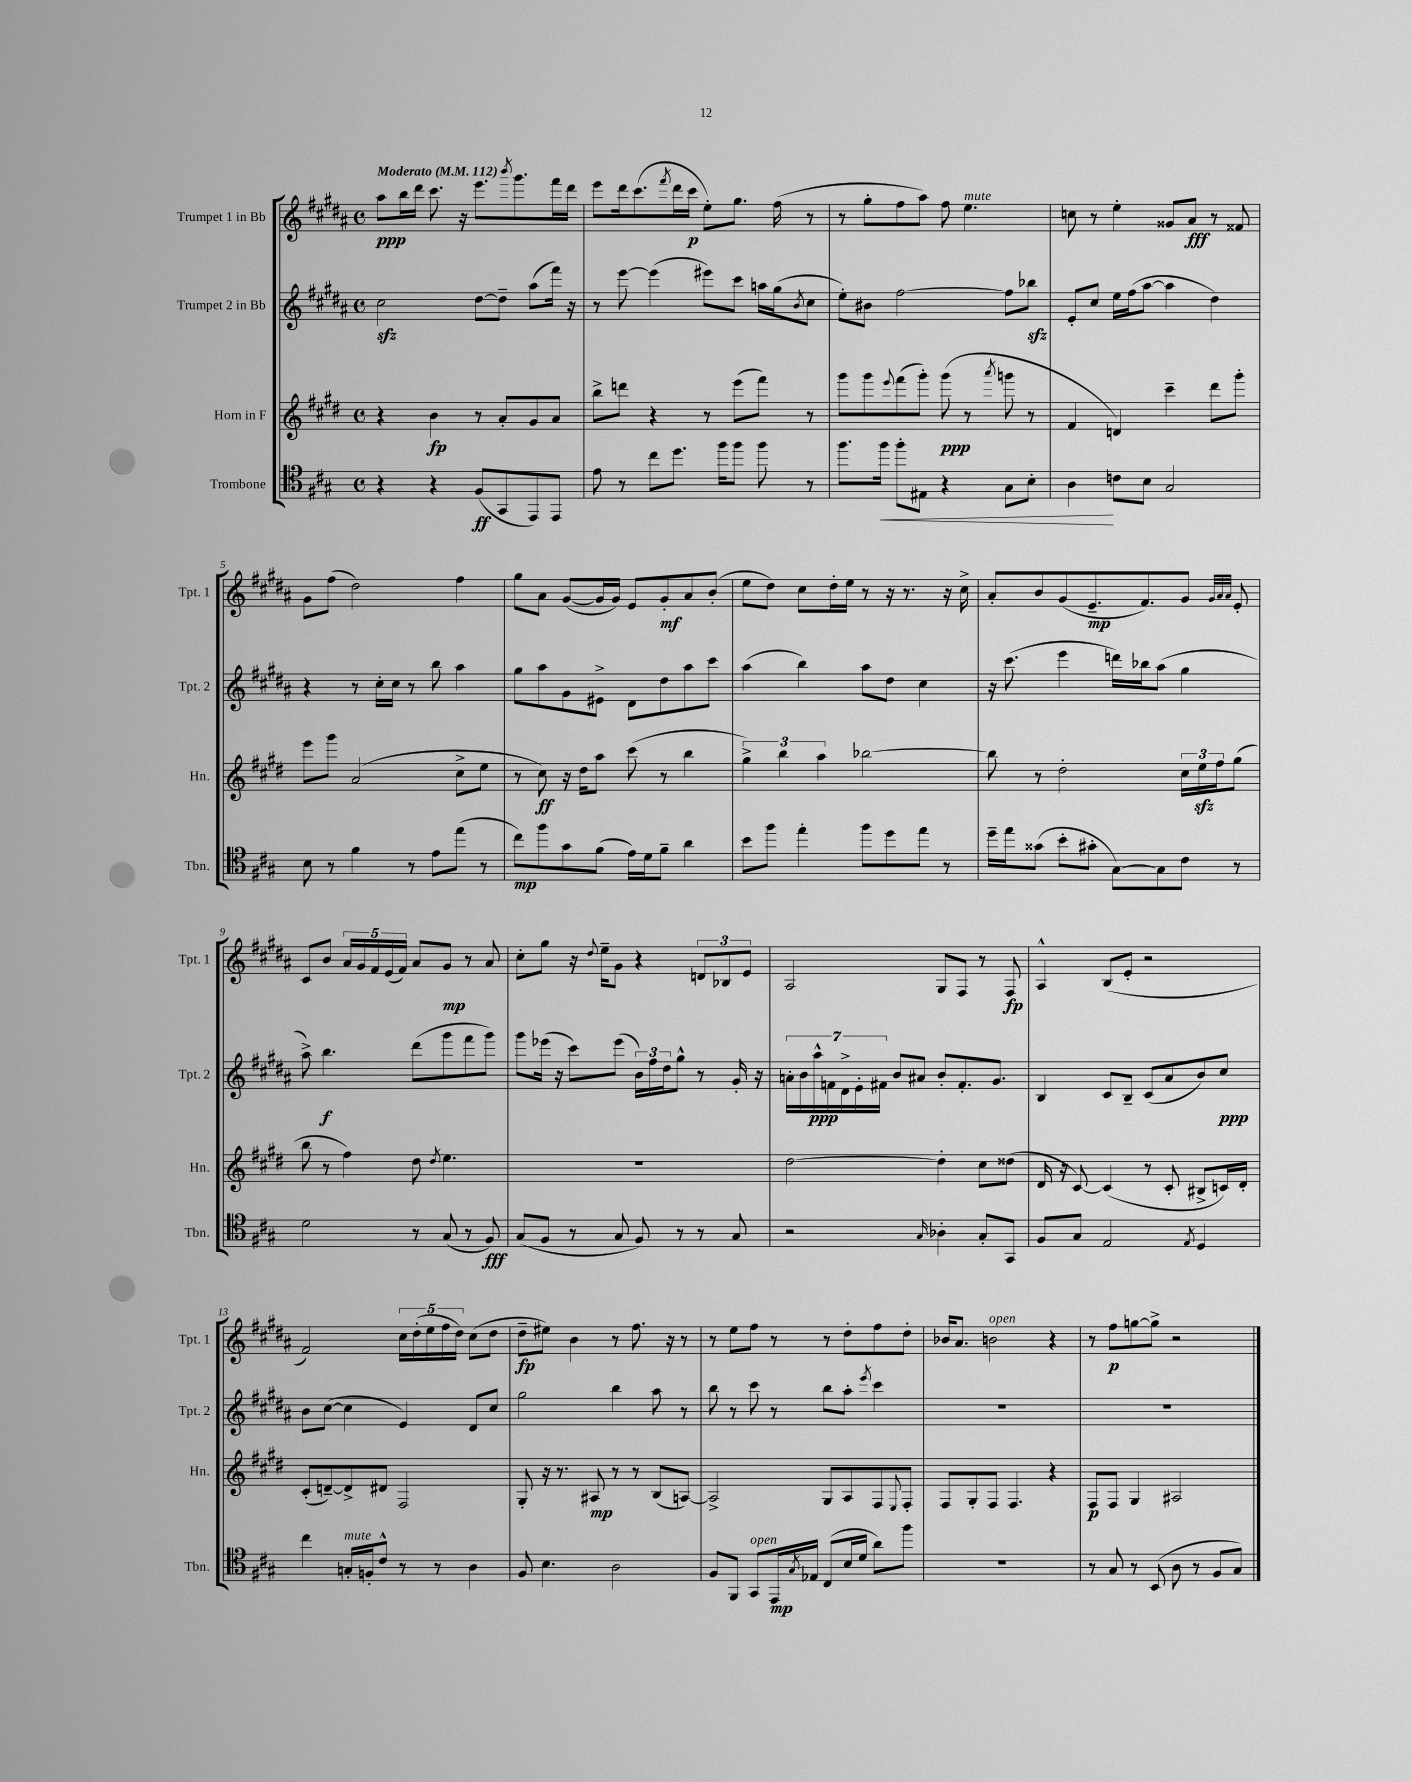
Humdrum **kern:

**kern	**kern	**kern	**kern
*staff4	*staff3	*staff2	*staff1
*clefC4	*clefG2	*clefG2	*clefG2
*k[f#c#g#]	*k[f#c#g#d#]	*k[f#c#g#d#a#]	*k[f#c#g#d#a#]
*M4/4	*M4/4	*M4/4	*M4/4
*met(c)	*met(c)	*met(c)	*met(c)
*MM112	*MM112	*MM112	*MM112
4r	4r	2cc#	8aa#
.	.	.	16bb
.	.	.	16ddd#
4r	4b	.	8.ccc#
.	.	.	16r
(8F#	8r	[8dd#	8.eee
8GG#	8a'	8dd#~]	.
.	.	.	8qbbb
.	.	.	8.ggg#
8EE)	8g#	(8aa#	.
8EE	8a	16fff#)	16fff#
.	.	16r	16ddd#
=	=	=	=
8e	8bb^	8r	8eee
8r	8ddd	[8eee	16ddd#
.	.	.	(8.ccc#
8cc#	4r	(4eee]	.
.	.	.	8qfff#
8.dd	.	.	16ddd#
.	.	.	16ccc#
.	8r	8eee#)	8ee')
16ff#	.	.	.
8ff#	(8eee	8ccc#	8.gg#
8ff#	8fff#)	16aa	.
.	.	(16gg#	(16ff#
.	.	8qb	.
8r	8r	8cc#	8r
=	=	=	=
8.ff#	8ggg#	8ee')	8r
.	8ggg#	8b#	8gg#'
16ff#	.	.	.
.	8qqeee	.	.
8ff#'	(8fff#	[2ff#	8ff#
8E#	8ggg#')	.	8aa#)
4r	(8ggg#	.	8ff#
.	8r	.	4.ee
.	8qaaa	.	.
8G#	8ggg	8ff#]	.
8B'	8r	8bb-	.
=	=	=	=
4A	4f#	8e'	8cc
.	.	8cc#	8r
8c	4d)	16ee	4ee'
.	.	(16ff#	.
8B	.	[8aa#	.
2G#	4ccc#~	4aa#]	8g##
.	.	.	8a#
.	8ddd#	4dd#)	8r
.	8ggg#'	.	8f##
=	=	=	=
8B	8eee	4r	8g#
8r	8ggg#	.	(8ff#
4f#	(2a	8r	2dd#)
.	.	16cc#'	.
.	.	16cc#	.
8r	.	8r	.
8e	.	8bb	.
(8ee	8cc#^	4aa#	4ff#
8r	8ee	.	.
=	=	=	=
8cc#)	8r	8gg#	8gg#
8ff#	8cc#)	8aa#	8a#
8g#	16r	8g#	([8g#
.	16dd#	.	.
(8f#	8aa	8e#^	16g#]
.	.	.	16g#)
16e)	(8ccc#	8d#	8e
16d	.	.	.
8f#~	8r	8dd#	8g#'
4a	4bb	8aa#	8a#
.	.	8ccc#	(8b'
=	=	=	=
8b	6gg#^)	(4aa#	8ee
8ff#	.	.	8dd#)
.	6bb	.	.
4ee'	.	4bb)	8cc#
.	6aa	.	.
.	.	.	16dd#'
.	.	.	16ee
8ff#	[2bb-	8aa#	8r
8dd	.	8dd#	16r
.	.	.	8.r
8ee	.	4cc#	.
8r	.	.	16r
.	.	.	16cc#^
=	=	=	=
16dd~	8bb-]	16r	8a#'
16ee	.	(8.ccc#	.
(8g##	8r	.	8b
8b'	2dd#'	4eee	(8g#
8g#'	.	.	8.e~
[8G#)	.	16ddd)	.
.	.	16bb-	8.f#)
8G#]	.	(8aa#	.
8c#	24cc#	4gg#	8g#
.	24ee	.	.
.	24ff#	.	.
.	.	.	32qqg#
.	.	.	32qqa#
.	.	.	32qqa#
8r	(8gg#	.	8e'
=	=	=	=
2d	8bb	8aa#^)	8c#
.	8r	4.bb	8b
.	4ff#)	.	20a#
.	.	.	20g#
.	.	.	20f#
.	.	.	(20e
.	.	.	20f#)
8r	8dd#	(8ddd#	8a#
.	8qdd#	.	.
(8G#	4.ee	8ggg#	8g#
8r	.	8fff#	8r
8F#)	.	8ggg#)	8a#
=	=	=	=
(8G#	1r	8ggg#	8cc#'
8F#	.	(16eee-	8gg#
.	.	16r	.
8r	.	8ccc#)	16r
.	.	.	8qqdd#
.	.	.	16ee~
8G#	.	(8eee-	8g#
8F#)	.	24b)	4r
.	.	24ff#	.
.	.	24dd#	.
8r	.	8gg#^^	.
8r	.	8r	12d
.	.	.	12B-
8G#	.	16g#'	.
.	.	.	12e
.	.	16r	.
=	=	=	=
2r	[2dd#	28a'	2A#
.	.	28b	.
.	.	28aa#^^	.
.	.	28f	.
.	.	28d#^	.
.	.	28e'	.
.	.	28f#	.
.	.	8b	.
.	.	8a#	.
16qqG#	.	.	.
4A-'	4dd#']	8b'	8G#
.	.	8.f#'	8F#
8G#'	8cc#	.	8r
.	.	8.g#	.
8GG#	(8dd##	.	8F#
=	=	=	=
8F#	16d#	4B	4A#^^
.	16r	.	.
8G#	[8c#)	.	.
2E	(4c#]	8c#	(8B
.	.	8B~	8e'
.	8r	(8c#	2r
.	8c#'	8a#	.
8qE	.	.	.
4D	8B#^	8b)	.
.	16c)	8cc#	.
.	16d#'	.	.
=	=	=	=
4cc#	(8c#'	8b	2f#)
.	[8d~)	([8cc#	.
16G'	8d^]	4cc#]	.
16F'	.	.	.
8c#^^	8d#	.	.
8r	2F#	4e)	20cc#
.	.	.	(20dd#'
.	.	.	20ee
8r	.	.	.
.	.	.	20ff#
.	.	.	20dd#)
4A	.	8d#	(8cc#
.	.	8cc#	8dd#
=	=	=	=
8F#	8G#'	2gg#	8dd#~
4.B	16r	.	8ee#)
.	8.r	.	.
.	.	.	4b
.	8A#	.	.
2A	8r	4bb	8r
.	8r	.	8.ff#
.	(8B	8aa#	.
.	.	.	16r
.	[8A)	8r	8r
=	=	=	=
8F#	2A^]	8bb	8r
8FF#	.	8r	8ee
8GG#	.	8ccc#	8ff#
16EE	.	8r	8r
8qG#	.	.	.
16E-	.	.	.
(8C#	8G#	8bb	8r
16B	8A	8aa#'	8dd#'
16d	.	.	.
.	.	8qeee	.
8a)	8F#	4ccc#	8ff#
.	8qqE	.	.
8ff#	8F#'	.	8dd#'
=	=	=	=
1r	8F#	1r	16b-
.	.	.	8.a#
.	8G#'	.	.
.	8F#	.	2b
.	4.F#	.	.
.	4r	.	4r
=	=	=	=
8r	8F#	1r	8r
8G#	8F#	.	8ff#
8r	4G#	.	[8gg
(8BB	.	.	8gg^]
8A	2A#	.	2r
8r	.	.	.
8F#	.	.	.
8G#)	.	.	.
==	==	==	==
*-	*-	*-	*-
